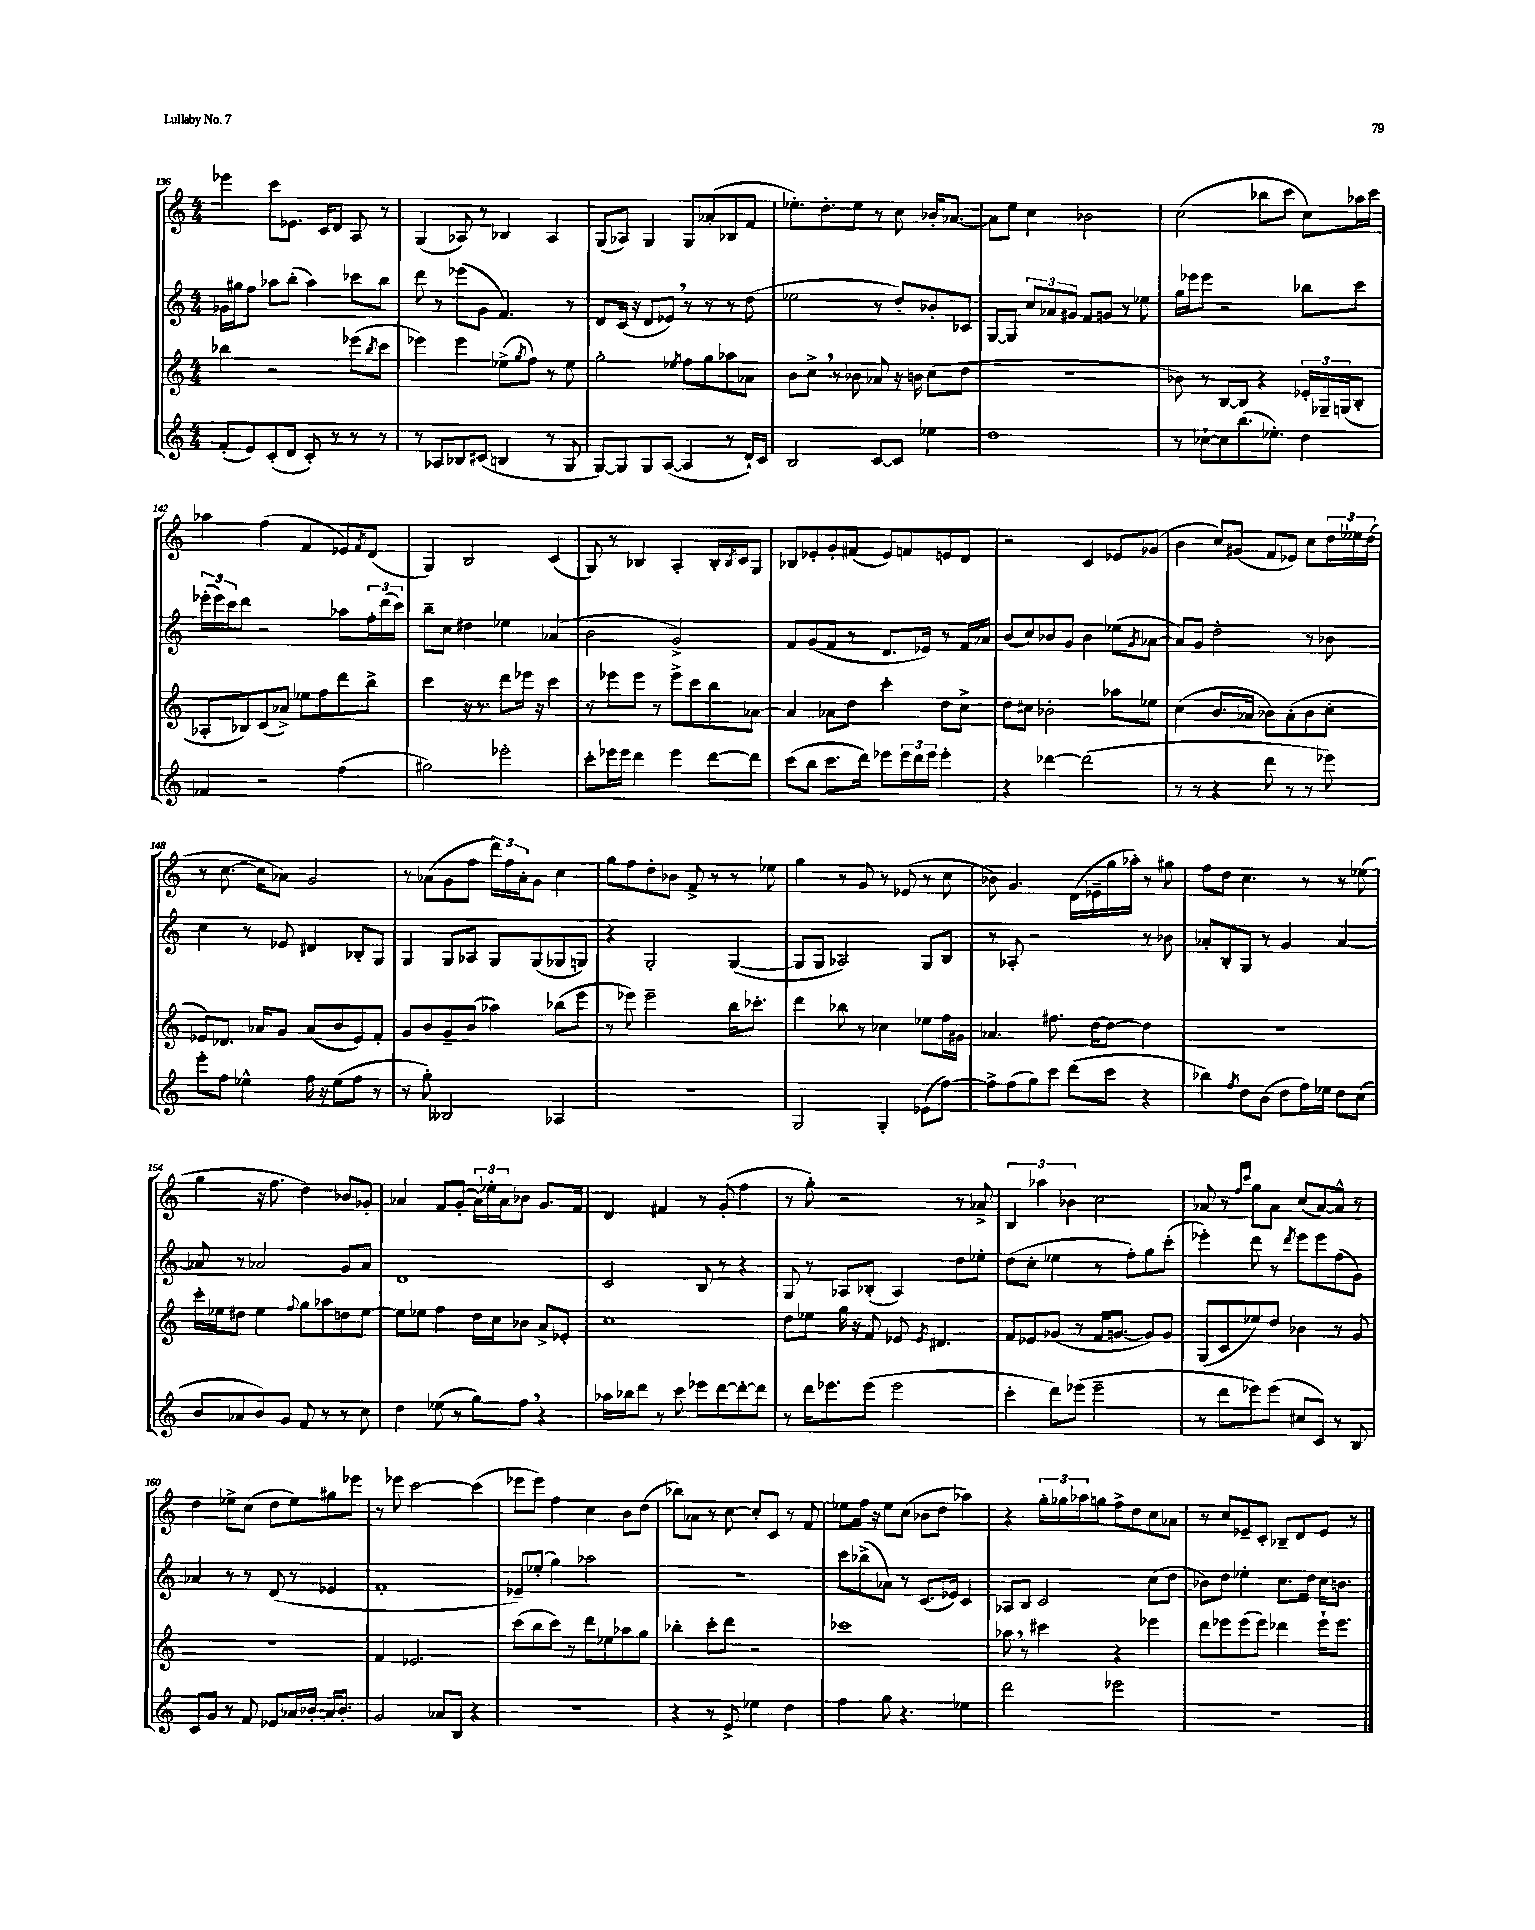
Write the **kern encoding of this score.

**kern	**kern	**kern	**kern
*part4	*part3	*part2	*part1
*staff4	*staff3	*staff2	*staff1
*clefG2	*clefG2	*clefG2	*clefG2
*k[]	*k[]	*k[]	*k[]
*M4/4	*M4/4	*M4/4	*M4/4
=136	=136	=136	=136
(8f'/L	4bb-X\	16g-X\LL	4eee-X\
.	.	16gg#X\J	.
8e/)	.	8ff\J	.
(8c'/	2r	8aa-X\L	8ccc\L
8d/J	.	(8bb'\J	8.e-X\J
8c'/)	.	4aa-\)	.
.	.	.	16c/KL
8r	.	.	8d/J
8r	(8eee-X\L	8ccc-X\L	8A/
.	8qbb-/	.	.
8r	8ccc\J	8bb\J	8r
=137	=137	=137	=137
8r	4eee-X\)	8ddd\	(4G/
8A-X/L	.	8r	.
8B-X/	4eee-\	(8eee-X\L	8A-X/)
(8c#X/J	.	8g\J	8r
4Bn/	(8ee-X^\L	4.f/)	4B-X/
.	8qgg/	.	.
.	8ff\J)	.	.
8r	8r	.	4A-/
8G/	8ee-\	8r	.
=138	=138	=138	=138
[8G/L)	2gg'\	8d/L	(8G/L
8G/]	.	(16c/Jk	8A-X/J)
.	.	16r	.
8G/	.	8d/L	4G/
([8A/J	.	8e-X,/J)	.
.	8qee-X/	.	.
4A/]	8ff\L	8r	8G/L
.	8gg\	8r	(8a-X'/
8r	8aa-X\	8r	8B-X/
16d`/LL)	8a-X\J	(8dd\	8f/J
16c/JJ	.	.	.
=139	=139	=139	=139
2B/	8b\L	2ee-X\	8.ee-X'\L)
.	8cc^,\J	.	.
.	.	.	8.dd'\
.	8r	.	.
.	8b-X\	.	8ee-\J
[8c/L	8a-X/	8r	8r
8c/J]	16r	8dd'/L)	8cc\
.	16bn\	.	.
4ee-X\	(8cc\L	8b-X'/	16b-X'/KL
.	.	.	[8.a-X/J
.	8dd\J	8c-X/J	.
=140	=140	=140	=140
1dd	1r	[8G/L	8a-\L]
.	.	8G/J]	8ee\J
.	.	12cc/L	4cc\
.	.	12a-X/	.
.	.	12g#X/J	.
.	.	8f/L	2b-X\
.	.	8gn/J	.
.	.	8r	.
.	.	8ee-X\	.
=141	=141	=141	=141
8r	8b-X\)	16gg\LL	(2cc\
.	.	16eee-X\J	.
[8cc-X`\L	8r	8eee-\J	.
8cc-\]	[8B/L	2r	.
(8.bb\	8B/J]	.	.
.	4r	.	8bb-X\L
8.ee-X'\J)	.	.	.
.	.	.	8ccc\J
4dd\	24e-X'/LL	8bb-X\L	8cc\L)
.	24G-X~/	.	.
.	(24Gn/J	.	.
.	8B'/J	8ccc\J	16aa-X\L
.	.	.	16ccc\JJ
!!LO:LB:g=z
=142	=142	=142	=142
4f-X/	8A-X'/L	(24eee-X'\LL	4aa-X\
.	.	24eee-\)	.
.	.	24ccc\J	.
.	8B-X/)	8ddd\J	.
2r	(8c/	2r	(4ff\
.	8a-X^/J)	.	.
.	8ee-X\L	.	4f/
.	8ff\	.	.
(4ff\	8ddd\	8aa-X\L	8e-X/L)
.	.	.	8qf/
.	8bb^\J	24ff'\L	(8d/J
.	.	(24ddd\	.
.	.	24ccc\JJ)	.
=143	=143	=143	=143
2gg#X\)	4ccc\	8bb~\L	4G/)
.	.	8cc\J	.
.	16r	4dd#X\	2B/
.	8.r	.	.
2eee-X'\	8ddd\L	4ee-X\	.
.	16eee-X\Jk	.	.
.	16r	.	.
.	4ccc\	(4a-X/	(4c/
=144	=144	=144	=144
8ccc'\L	8r	2b\	8G/)
16eee-X\L	8eee-X\L	.	8r
16eee-\JJ	.	.	.
4ddd\	8eee-\J	.	4B-X/
.	8r	.	.
4eee-\	8eee-^\L	2g^/)	4A'/
.	8ccc\	.	.
[8ddd\L	8bb\	.	16B-'/LL
.	.	.	8qB-/
.	.	.	16c/J
8ddd\J]	[8a-X\J	.	8G/J
=145	=145	=145	=145
(8ccc\L	4a-/]	8f/L	8B-X/L
8bb\J	.	(8g/	8e-X'/
8.ccc\L	8a-X\L	8f/J	8g'/
.	8dd\J	8r	(8f#X/J
16ddd\Jk)	.	.	.
8eee-X\L	4ccc'\	8.d/L	8e-/L)
24eee-\L	.	.	8fn/
24ddd\	.	.	.
.	.	16e-X/Jk)	.
24eee-\JJ	.	.	.
4eee-'\	8dd\L	8r	8en/
.	8cc^\J	16f/LL	8d/J
.	.	16a-X/JJ	.
=146	=146	=146	=146
4r	8dd\L	(8b/L	2r
.	8cc#X\J	8cc/)	.
[4ddd-X\	2b-X'\	8b-X/	.
.	.	8g/J	.
(2ddd-\]	.	4b-\	4c/
.	8aa-X\L	(8ee-X\L	8e-X/L
.	.	8qg/	.
.	8ee-X\J	[8a-X\J	(8g-X/J
=147	=147	=147	=147
8r	(4cc\	8a-/L])	4b\
8r	.	8g/J	.
4r	8.b/L	2dd'\	8cc/L)
.	.	.	(8g#X/J
.	16a-X/Jk	.	.
8ddd\	8b-X\L)	.	8f/L
8r	(8a-'\	.	8e-X/J)
8r	8b-\	8r	8cc\L
8eee-X\)	8cc'\J	8b-X\	24dd\L
.	.	.	24ee--X\
.	.	.	(24dd\JJ
!!LO:LB:g=z
=148	=148	=148	=148
8eee'\L	8e-X/L)	4cc\	8r
8ff\J	8.d-X/J	.	[8.cc\
4ee-X^^\	.	8r	.
.	16a-X/KL	.	16cc\KL]
.	8g/J	8e-X/	8a-X\J)
16ff\	(8a-/L	4d#X/	2g/
16r	.	.	.
(8ee-\L	8b/	.	.
8ff\J	8e-/)	8B-X'/L	.
8r	8f'/J	8G/J	.
=149	=149	=149	=149
8r	8g/L	4G/	8r
8gg'\)	8b/	.	(8a-X\L
2B--X/	8g~/	8G/L	8g\
.	(8b/J	8A-X/J	8ff\J
.	4aa-X\)	8G/L	24ddd\LL)
.	.	.	24ff\
.	.	.	24a-'\J
.	.	(8G/	8g\J
4A-X/	(8bb-X\L	8G-X/	4cc\
.	8eee\J	8Gn/J)	.
=150	=150	=150	=150
1r	8r	4r	8gg\L
.	8eee-X\)	.	8ff\
.	2eee-~\	2G'/	8dd'\
.	.	.	8b-X\J
.	.	.	8f^/
.	.	.	8r
.	16bb\KL	([4G/	8r
.	8.ccc-X'\J	.	.
.	.	.	8ee-X\
=151	=151	=151	=151
2G/	4ddd\	8G/L]	4gg\
.	.	8G/J	.
.	8bb-X\	2A-X/)	8r
.	8r	.	8g/
4G'/	4cc-X\	.	8r
.	.	.	(8e-X/
(8e-X\L	8ee-X\L	8G/L	8r
[8ff\J)	16ff\L	8B/J	8cc\
.	16g#X\JJ	.	.
=152	=152	=152	=152
8ff^\L]	4.a-X/	8r	8b-X\)
(8ff\	.	8A-X'/	4.g/
8gg\)	.	2r	.
8ccc\J	8.ff#X\	.	.
(8ddd\L	.	.	(16d\LL
.	[16dd\KL	.	16e-X~\
8ccc\J	8dd\J_	.	16gg\
.	.	.	16aa-X'\JJ)
4r	4dd\]	8r	8r
.	.	8b-X\	8gg#X\
=153	=153	=153	=153
4bb-X\)	1r	8a-X'/L	8ff\L
.	.	8B'/	8dd\J
8qff/	.	.	.
8dd\L	.	8G/J	4.cc\
(8b\J	.	8r	.
8dd\L	.	4g/	.
16ff\L)	.	.	8r
16ee-X\JJ	.	.	.
8dd\L	.	[4a-/	8r
(8cc\J	.	.	(8ee-X\
!!LO:LB:g=z
=154	=154	=154	=154
8b/L	16ccc'\LL	8a-X/]	4gg\
.	16ee-X\J	.	.
8a-X/	8dd#X\J	8r	.
8b/)	4ee-\	2a-X/	16r
.	.	.	8.ff\
8g/J	.	.	.
.	8qqff/	.	.
8f/	8gg\L	.	4dd\)
8r	8aa-X\	.	.
8r	8ddn\	8g/L	8b-X/L
8cc\	[8ee-\J	8a-/J	8g-X'/J
=155	=155	=155	=155
4dd\	8ee-\L]	1d	4a-X/
.	8ee-X\J	.	.
(8ee-X\	4ff\	.	8f/L
8r	.	.	(8g'/J
8gg\L)	16dd\LL	.	24a-\LL)
.	.	.	24ee-X'\
.	16cc\J	.	.
.	.	.	24a-\J
8ff,\J	8b-X\J	.	8b-X\J
4r	8a^/L	.	8.g/L
.	8e-X'/J	.	.
.	.	.	16f/Jk
=156	=156	=156	=156
16aa-X\LL	1cc	2c/	4d/
16bb-X\J	.	.	.
8ddd\J	.	.	.
8r	.	.	4f#X/
8ccc\	.	.	.
8eee-X\L	.	8B/	8r
[8ddd\	.	8r	(8g'/
8ddd'\_	.	4r	4ff\
8ddd\J]	.	.	.
=157	=157	=157	=157
8r	8dd\L	8G/	8r
16ddd\KL	8ee-X\J	8r	8gg'\)
8.eee-X\	.	.	.
.	16gg\	8A-X/L	2r
.	16r	.	.
(8eee-\J	8f/	(8B-X'/J	.
2eee-\	8e-X/	4A-/)	.
.	8qe-/	.	.
.	4.d#X/	.	.
.	.	8dd\L	8r
.	.	8ee-X'\J	8a-X^/
=158	=158	=158	=158
4ccc'\	8f/L	(8dd\L	6B/
.	8e-X/	8cc'\J	.
.	.	.	6aa-X\
8ddd\L)	(8g-X/J	4ee-X\	.
.	.	.	6b-X\
(8eee-X\J	8r	.	.
2eee-~\	16f/KL	8r	2cc\
.	[8.gn/J	.	.
.	.	8ff'\L)	.
.	8g/L])	8gg\	.
.	8g/J	(8ccc'\J	.
=159	=159	=159	=159
8r	(8G/L	4eee-X'\)	8a-X/
8ddd\L	8c/	.	8r
.	.	.	16qqff/LL
.	.	.	16qqccc/JJ
8eee-X\)	8ee-X/)	8ddd\	8gg\L
(8eee-\J	8dd/J	8r	8a-\J
.	.	8qddd/	.
8cc#X/L	4b-X\	8eee-\L	(8cc/L
8c/J)	.	8eee-\	[8a-/)
8r	8r	(8ff\	8a-^^/J]
8B/	8g/	8g\J)	8r
!!LO:LB:g=z
=160	=160	=160	=160
8c/L	1r	4a-X/	4dd\
8g/J	.	.	.
8r	.	8r	8ee-X^\L
8f/	.	8r	(8cc\J
8e-X/L	.	(8d/	8dd\L
16a-X/L	.	8r	8ee-\)
16b-X'/JJ	.	.	.
16an/KL	.	4e-X/	8gg#X\
8.b-'/J	.	.	.
.	.	.	8eee-X\J
=161	=161	=161	=161
2g/	4f/	1f'	8r
.	.	.	8eee-X\
.	2.e-X/	.	[2ccc\
8a-X/L	.	.	.
8B/J	.	.	.
4r	.	.	(4ccc\]
=162	=162	=162	=162
1r	(8ccc\L	8e-X~/L)	8eee-X\L
.	8bb\	(8ee-X'/J	8eee-\J)
.	8ccc\J)	4gg\)	4ff\
.	8r	.	.
.	8ddd\L	2aa-X\	4cc\
.	8ee-X\	.	.
.	8aa-X\	.	8b\L
.	8gg\J	.	(8dd\J
=163	=163	=163	=163
4r	4bb-X'\	1r	8bb-X\L)
.	.	.	8a-X\J
8r	8ccc'\L	.	8r
8e^/	8ddd\J	.	[8cc\
4ee-X\	2r	.	8cc'/L]
.	.	.	8c/J
4dd\	.	.	8r
.	.	.	8f/
=164	=164	=164	=164
4ff\	1ccc-X	8ccc\L	8ee-X\L
.	.	(8bb-X^\	16ff\Jk
.	.	.	16r
8gg\	.	8a-X\J)	8ee-\L
4.r	.	8r	(8cc\J
.	.	(8.c/L	8b-X\L
.	.	.	8dd\J
.	.	16e-X/Jk)	.
4ee-X\	.	4c/	4aa-X\)
=165	=165	=165	=165
2ddd\	8aa-X,\	8A-X/L	4r
.	8r	8B/J	.
.	4ccc#X\	2c/	24gg'\LL
.	.	.	24gg-X\
.	.	.	24aa-X\J
.	.	.	8ggn\J
2eee-X\	4r	.	8ff^\L
.	.	.	8dd\
.	4eee-X\	(8cc\L	8cc\
.	.	8dd\J	8a-X\J
=166	=166	=166	=166
1r	8ddd\L	8b-X\L)	8r
.	8eee-X\	8dd\J	8cc/L
.	(8eee-\	4ee-X'\	8e-X~/
.	8eee-\J)	.	8c'/J
.	4ddd-X\	8.cc\L	8B-X~/L
.	.	.	8d/
.	.	16dd\Jk	.
.	16eee-`\KL	16cc\KL	8e-/J
.	8.eee-\J	8.bn\J	.
.	.	.	8r
==	==	==	==
*-	*-	*-	*-
